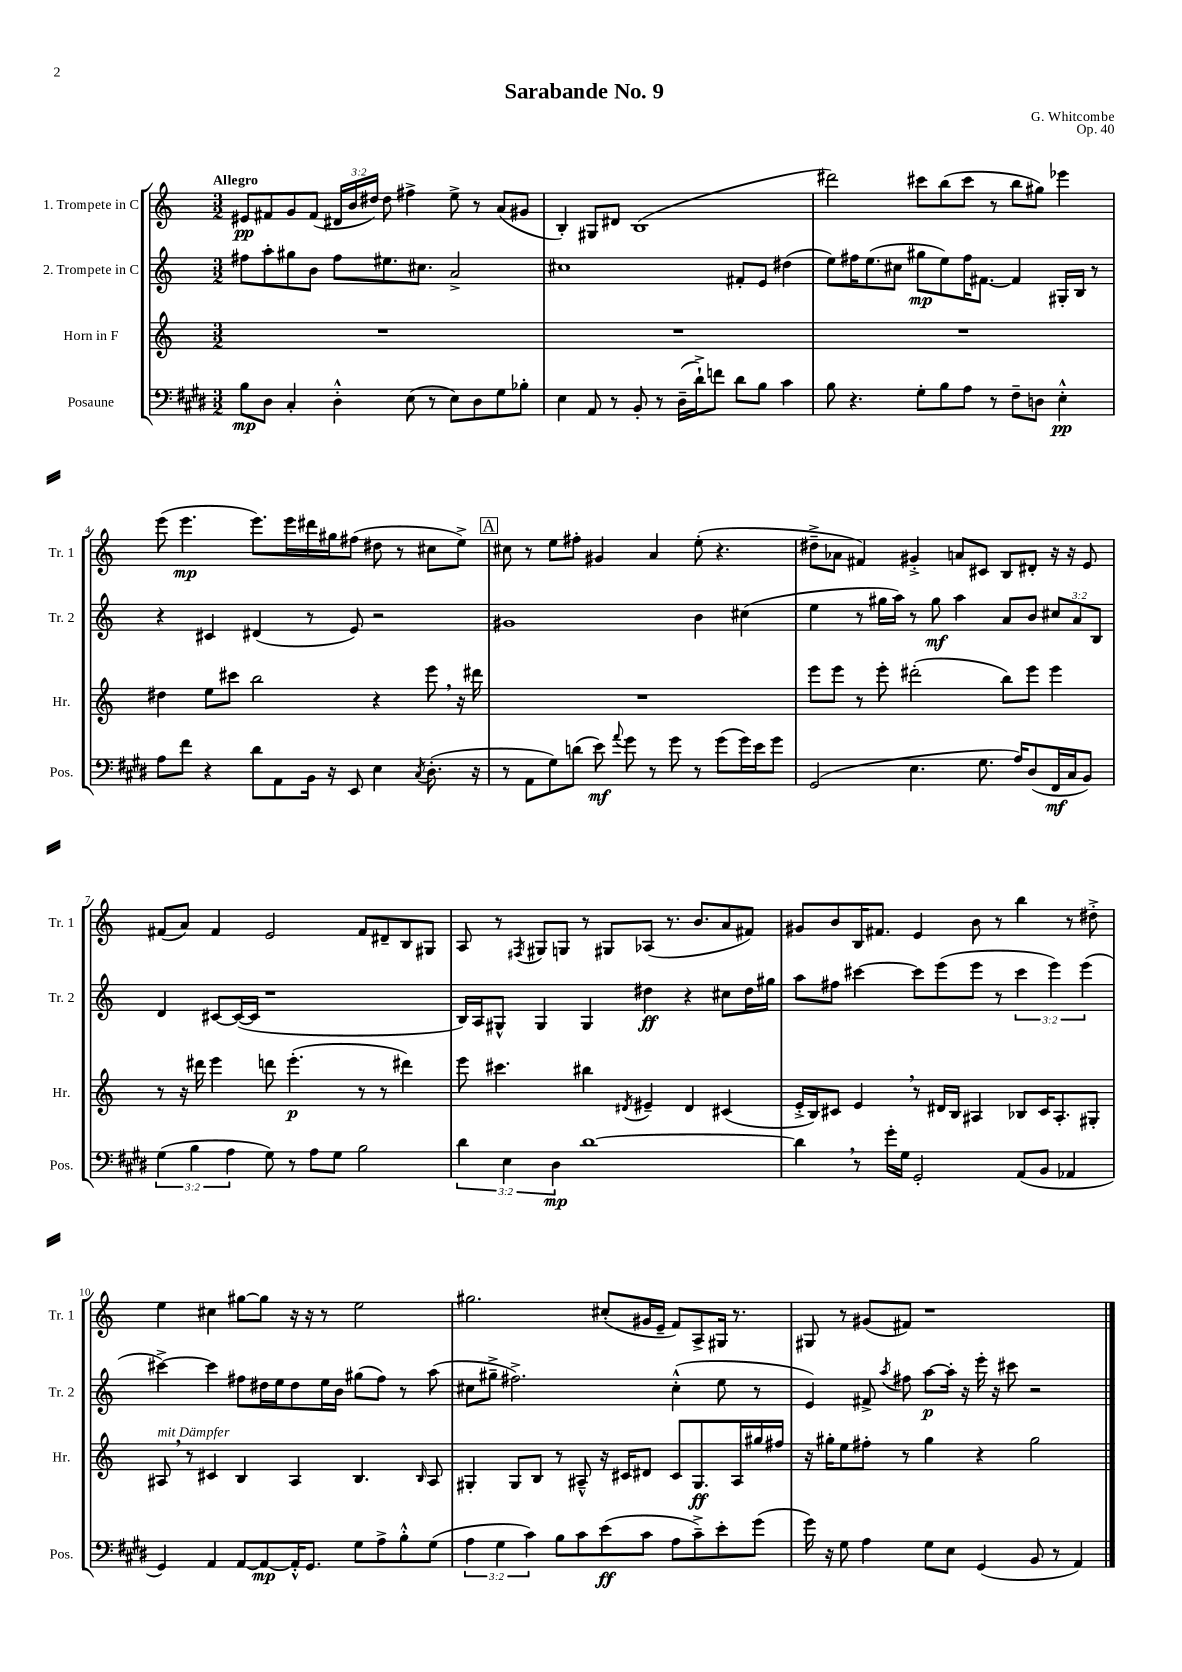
\header { title = "Sarabande No. 9" composer = "G. Whitcombe" opus = "Op. 40" }
<<
\new StaffGroup <<
\new Staff = "s0" \with { instrumentName = "1. Trompete in C" shortInstrumentName = "Tr. 1" } {
    \clef treble \key c \major \numericTimeSignature \time 3/2 \override Staff.TupletNumber.text = #tuplet-number::calc-fraction-text \tempo "Allegro"
    \autoBeamOff eis'8[\pp fis'8 g'8 fis'8]( \tuplet 3/2 { dis'16[ b'16 dis''16]) } dis''8 fis''4-> e''8-> r8 a'8[( gis'8] |
    b4-.) gis8[ dis'8] b1( |
    dis'''2) cis'''8[ b''8( cis'''8] r8 b''8[ gis''8]) ees'''4 |
    e'''8( e'''4.\mp e'''8.[) e'''16 dis'''16 gis''16 fis''8]( dis''8 r8 cis''8[ e''8]->) |
    \mark \markup { \box "A" } cis''8 r8 e''8[ fis''8]-. gis'4 a'4 e''8-.( r4. |
    dis''8[---> aes'8] fis'4) gis'4-.-> a'8[ cis'8] b8[ dis'8]-. r16 r16 e'8 |
    fis'8[( a'8]) fis'4 e'2 fis'8[ dis'8-- b8 gis8] |
    a8 r8 \acciaccatura { fis8 } gis8[ g8] r8 gis8[ aes8]( r8. b'8.[ a'8 fis'8]) |
    gis'8[ b'8 b16 fis'8.] e'4 b'8 r8 b''4 r8 dis''8-.-> |
    e''4 cis''4 gis''8[~ gis''8] r16 r16 r8 e''2 |
    gis''2. cis''8[-.( gis'16 e'16]-- f'8[) a8-> gis16] r8. |
    gis8 r8 gis'8[( fis'8]) r1 \bar "|." |
}
\new Staff = "s1" \with { instrumentName = "2. Trompete in C" shortInstrumentName = "Tr. 2" } {
    \clef treble \key c \major \numericTimeSignature \time 3/2 \override Staff.TupletNumber.text = #tuplet-number::calc-fraction-text
    \autoBeamOff fis''8[ a''8-. gis''8 b'8] fis''8[ eis''8. cis''8.] a'2-> |
    cis''1 fis'8[-. e'8] dis''4( |
    e''8[) fis''16 e''8.( cis''8] gis''8[\mp e''8) fis''16 fis'8.]~ fis'4 gis16[-. b16] r8 |
    r4 cis'4 dis'4( r8 e'8) r2 |
    \mark \markup { \box "A" } gis'1 b'4 cis''4( |
    e''4 r8 gis''16[ a''16]) r8 gis''8\mf a''4 a'8[ b'8] \tuplet 3/2 { cis''8[ a'8 b8] } |
    d'4 cis'8[~ cis'16~( cis'16] r1 |
    b16[) a16 gis8]-^ gis4 gis4 dis''4\ff r4 cis''8[ dis''16 gis''16] |
    a''8[ fis''8] cis'''4~ cis'''8[ e'''8( e'''8] r8 \tuplet 3/2 { cis'''4 e'''4) e'''4( } |
    cis'''4~->) cis'''4 fis''8[ dis''16 e''16 dis''8 e''16 b'16] gis''8[( fis''8]) r8 a''8( |
    cis''8[ gis''8]---> fis''2.->) cis''4-.-^( e''8 r8 |
    e'4) fis'8-> \acciaccatura { a''8 } fis''8 a''8[~\p a''16]-. r16 e'''16-. r16 cis'''8 r2 \bar "|." |
}
\new Staff = "s2" \with { instrumentName = "Horn in F" shortInstrumentName = "Hr." } {
    \clef treble \key c \major \numericTimeSignature \time 3/2
    \autoBeamOff R1. |
    R1. |
    R1. |
    dis''4 e''8[ cis'''8] b''2 r4 e'''8 \breathe r16 dis'''16 |
    \mark \markup { \box "A" } R1. |
    e'''8[ e'''8] r8 e'''8-. dis'''2-.( b''8[) e'''8] e'''4 |
    r8 r16 dis'''16 e'''4 d'''8 e'''4.-.\p( r8 r8 dis'''4) |
    e'''8 cis'''4. bis''4 \acciaccatura { dis'8 } eis'4-- dis'4 cis'4( |
    e'16[-.-> b16) cis'8] e'4 \breathe r8 dis'16[ b16] ais4 bes8[ cis'16 ais8.-. gis8]-. |
    ais8^\markup { \italic "mit Dämpfer" } \breathe r8 cis'4 b4 ais4 b4. \grace { b16 } ais8 |
    gis4-. gis8[ b8] r8 ais8---^ r16 cis'16[ dis'8] cis'8[ gis8.\ff ais16 gis''16 fis''16] |
    r16 gis''16[-. e''8 fis''8]-. r8 gis''4 r4 gis''2 \bar "|." |
}
\new Staff = "s3" \with { instrumentName = "Posaune" shortInstrumentName = "Pos." } {
    \clef bass \key e \major \numericTimeSignature \time 3/2 \override Staff.TupletNumber.text = #tuplet-number::calc-fraction-text
    \autoBeamOff b8[\mp dis8] cis4-. dis4-.-^ e8( r8 e8[) dis8 gis8 bes8]-. |
    e4 a,8 r8 b,8-. r8 dis16[--( dis'16-!->) f'8] dis'8[ b8] cis'4 |
    b8 r4. gis8[-. b8 a8] r8 fis8[-- d8] e4-.-^\pp |
    a8[ fis'8] r4 dis'8[ a,8 b,16] r16 e,8 e4 \acciaccatura { cis8 } dis8.-.( r16 |
    \mark \markup { \box "A" } r8 a,8[ gis8) d'8]( e'8\mf) \appoggiatura { a'8 } gis'8 r8 gis'8 r8 gis'8[( gis'16) e'16 gis'8] |
    gis,2( e4. gis8. a16[) dis8( fis,16\mf cis16 b,8]) |
    \tuplet 3/2 { gis4( b4 a4 } gis8) r8 a8[ gis8] b2 |
    \tuplet 3/2 { dis'4 e4 dis4\mp } dis'1~ |
    dis'4 \breathe r8 gis'16[-. gis16] gis,2-. a,8[( b,8] aes,4 |
    gis,4) a,4 a,8[~ a,8~\mp a,16-.-^ gis,8.] gis8[ a8-> b8-.-^ gis8]( |
    \tuplet 3/2 { a4 gis4 cis'4) } b8[ cis'8 e'8\ff( cis'8] a8[ cis'8--->) e'8-. gis'8]( |
    gis'16) r16 gis8 a4 gis8[ e8] gis,4( b,8 r8 a,4) \bar "|." |
}
>>
>>
